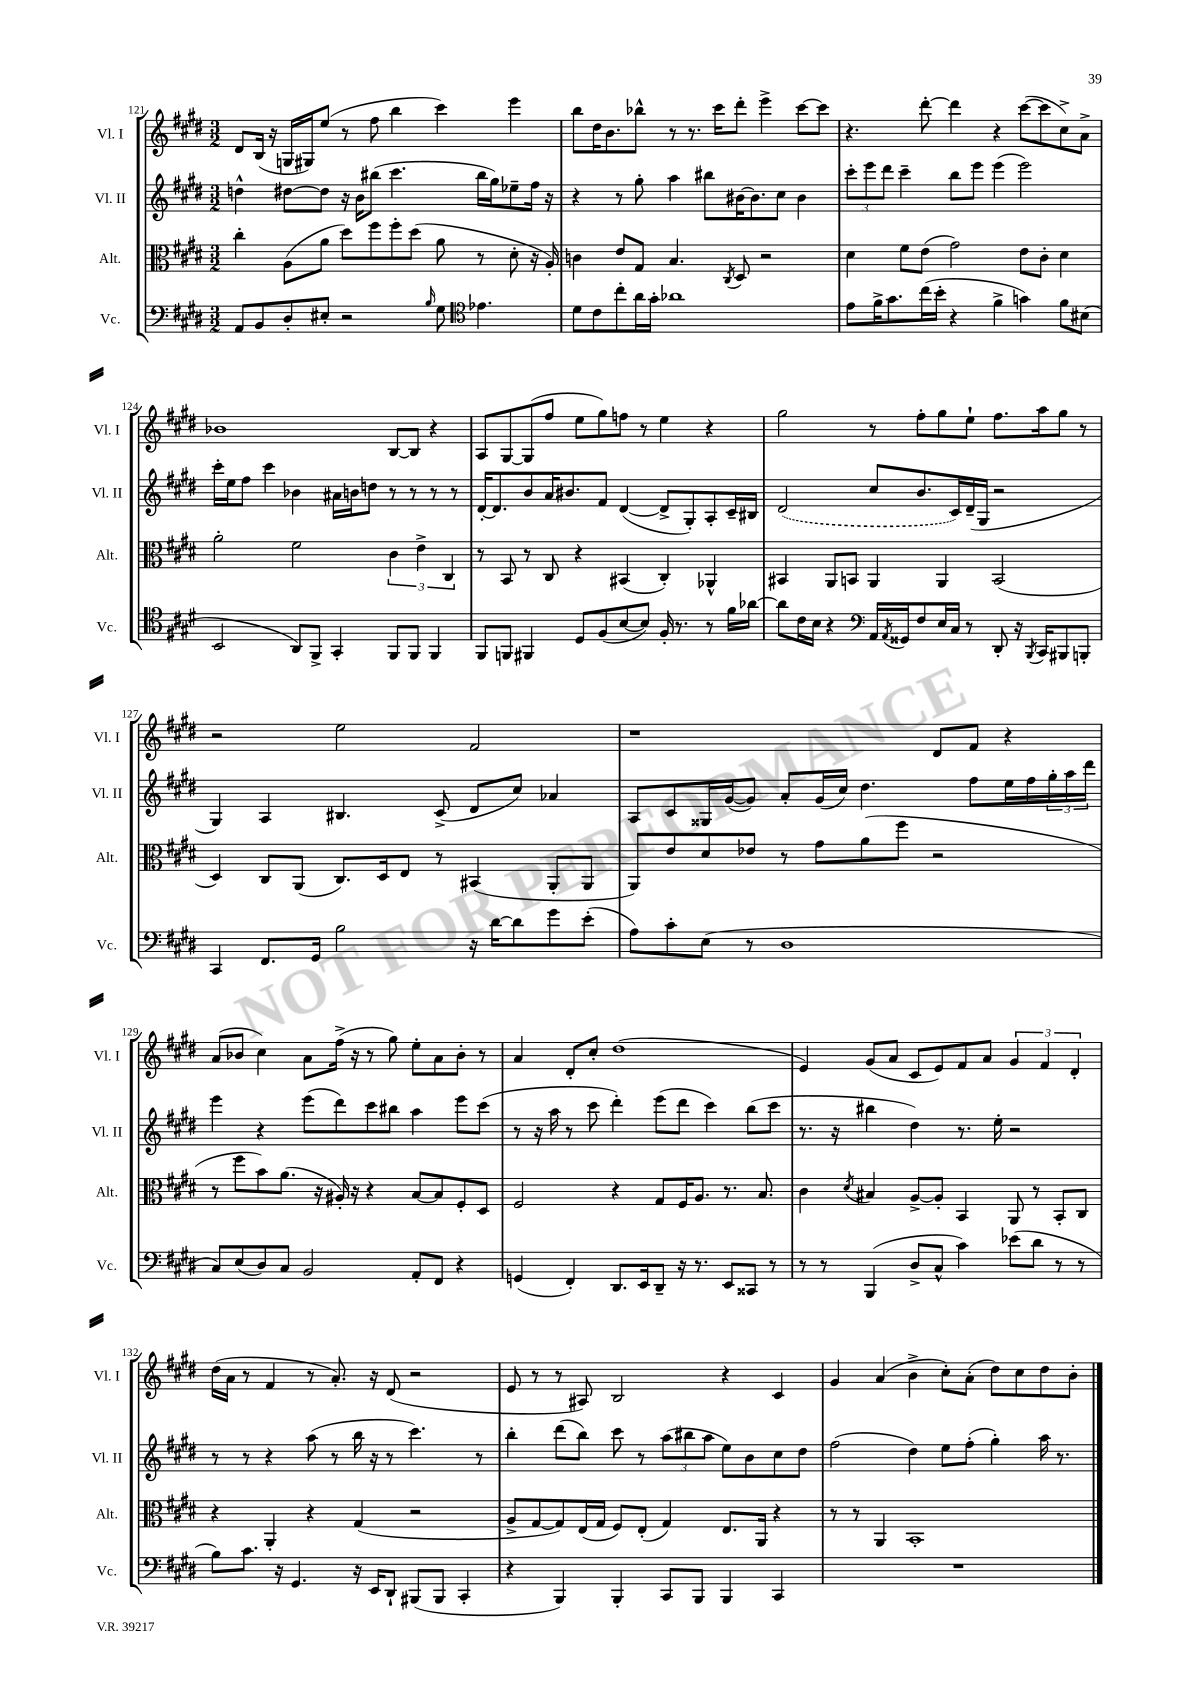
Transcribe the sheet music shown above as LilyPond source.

<<
\new StaffGroup <<
\new Staff = "s0" \with { instrumentName = "Vl. I" shortInstrumentName = "Vl. I" } {
    \clef treble \key e \major \numericTimeSignature \time 3/2
    dis'8 b16( r16 g16 gis16) e''8( r8 fis''8 b''4 cis'''4) e'''4 |
    b''8 dis''16 b'8. bes''8-^ r8 r8. cis'''16 dis'''8-. e'''4-> cis'''8~ cis'''8 |
    r4. dis'''8~-. dis'''4 r4 cis'''8~( cis'''8 cis''8->) a'8-> |
    bes'1 b8~ b8 r4 |
    a8 gis8~ gis8( fis''8 e''8 gis''8) f''8 r8 e''4 r4 |
    gis''2 r8 fis''8-. gis''8 e''8-! fis''8. a''16 gis''8 r8 |
    r2 e''2 fis'2 |
    r1 dis'8 fis'8 r4 |
    a'8( bes'8 cis''4) a'8 fis''16->( r16 r8 gis''8) e''8-. a'8 bes'8-. r8 |
    a'4 dis'8-. cis''8-. dis''1( |
    e'4) gis'8( a'8 cis'8 e'8) fis'8 a'8 \tuplet 3/2 { gis'4 fis'4 dis'4-. } |
    dis''16( a'16 r8 fis'4 r8 a'8.-.) r16 dis'8( r2 |
    e'8 r8 r8 ais8) b2 r4 cis'4 |
    gis'4 a'4( b'4-> cis''8-.) a'8-.( dis''8) cis''8 dis''8 b'8-. \bar "|." |
}
\new Staff = "s1" \with { instrumentName = "Vl. II" shortInstrumentName = "Vl. II" } {
    \clef treble \key e \major \numericTimeSignature \time 3/2
    d''4-^ dis''8~ dis''8 r16 b'16 bis''8( cis'''4. bis''16 gis''16) ees''8-- fis''16 r16 |
    r4 r8 gis''8-. a''4 bis''8 bis'16~ bis'8. cis''8 bis'4 |
    \tuplet 3/2 { cis'''8-. e'''8 dis'''8 } cis'''4-- b''8 e'''8 e'''4( e'''2) |
    cis'''16-. e''16 fis''8 cis'''4 bes'4 ais'16 b'16 d''8 r8 r8 r8 r8 |
    dis'16~-. dis'8. b'8 a'16 bis'8. fis'8 dis'4~( dis'8-> gis8-.) a8-. cis'16-- bis16 |
    \once \slurDashed dis'2( cis''8 b'8. cis'16) dis'16--( gis16 r2 |
    gis4) a4 bis4. cis'8->( dis'8 cis''8) aes'4 |
    a8 cis'8 gisis16 gis'16~( gis'8) a'8-. gis'16( cis''16) dis''4. fis''8 e''16 fis''16 \tuplet 3/2 { gis''16-. a''16 dis'''16 } |
    e'''4 r4 e'''8( dis'''8) cis'''8 bis''8 a''4 e'''8 cis'''8( |
    r8 r16 a''16 r8 cis'''8 dis'''4-.) e'''8( dis'''8 cis'''4) b''8( cis'''8 |
    r8. r16 bis''4 dis''4) r8. e''16-. r2 |
    r8 r8 r4 a''8( r8 b''16 r16 r8 cis'''4.) r8 |
    b''4-. dis'''8( b''8) cis'''8 r8 \tuplet 3/2 { a''8( bis''8 a''8 } e''8) b'8 cis''8 dis''8 |
    fis''2( dis''4) e''8 fis''8-.( gis''4-.) a''16 r8. \bar "|." |
}
\new Staff = "s2" \with { instrumentName = "Alt." shortInstrumentName = "Alt." } {
    \clef alto \key e \major \numericTimeSignature \time 3/2
    cis''4-. a8( a'8 dis''8) fis''8 fis''8-. dis''8( a'8 r8 dis'8-. r16 a16-.) |
    c'4 e'8 gis8 b4. \acciaccatura { cis8 } dis8 r2 |
    dis'4 fis'8 e'8( gis'2) e'8 cis'8-. dis'4 |
    a'2-. fis'2 \tuplet 3/2 { cis'4 e'4-> cis4 } |
    r8 b,8 r8 cis8 r4 bis,4( cis4-.) aes,4-^ |
    bis,4 a,8 b,8 a,4 a,4 b,2( |
    dis4) cis8 a,8( cis8.) dis16 e8 r8 bis,4( a,8-. a,8 |
    a,8) e'8 dis'8 ees'8 r8 gis'8 a'8( fis''8 r2 |
    r8 fis''8 b'8) a'8.( r16 ais16-.) r16 r4 b8~ b8 fis8-. dis8 |
    fis2 r4 gis8 fis16 a8. r8. b8. |
    cis'4 \acciaccatura { dis'8 } bis4 a8~-> a8-. b,4 a,8 r8 b,8-. cis8 |
    r4 a,4-. r4 gis4( r2 |
    a8-> gis8~ gis8) e16( gis16 fis8) e8-.( gis4) e8. a,16 r4 |
    r8 r8 a,4 b,1-. \bar "|." |
}
\new Staff = "s3" \with { instrumentName = "Vc." shortInstrumentName = "Vc." } {
    \clef bass \key e \major \numericTimeSignature \time 3/2
    a,8 b,8 dis8-. eis8-. r2 \grace { b16 } gis8 \clef tenor ees'4. |
    dis'8 cis'8 cis''8-. a'16 gis'16-. aes'1 |
    e'8 fis'16-> gis'8. cis''16( b'16-. r4 fis'4-> g'4) fis'8 bis8( |
    b,2 a,8) fis,8-> gis,4-. fis,8 fis,8 fis,4 |
    fis,8 f,8 fis,4 dis8 fis8( b8~ b8) fis16-. r8. r8 fis'16 aes'16~ |
    aes'8 cis'16 b16 r4 \clef bass a,16 \acciaccatura { a,8 } gisis,16 fis8 e16 cis16 r8 dis,8-. r16 \acciaccatura { b,,8 } cis,16 bis,,8 b,,8-. |
    cis,4 fis,8. gis,16 b2 r16 dis'16~ dis'8 gis'8 e'8-.( |
    a8) cis'8-. e8( r8 dis1 |
    cis8) e8( dis8) cis8 b,2 a,8-. fis,8 r4 |
    g,4( fis,4-.) dis,8. e,16 dis,8-- r16 r8. e,8 cisis,8 r8 |
    r8 r8 b,,4( dis8-> cis8-^ cis'4) ees'8( dis'8 r8 r8 |
    b8) cis'8. r16 gis,4. r16 e,16 dis,8-! bis,,8( bis,,8 cis,4-. |
    r4 b,,4) b,,4-. cis,8 b,,8 b,,4 cis,4 |
    R1. \bar "|." |
}
>>
>>
\layout { \context { \Score currentBarNumber = #121 } }
